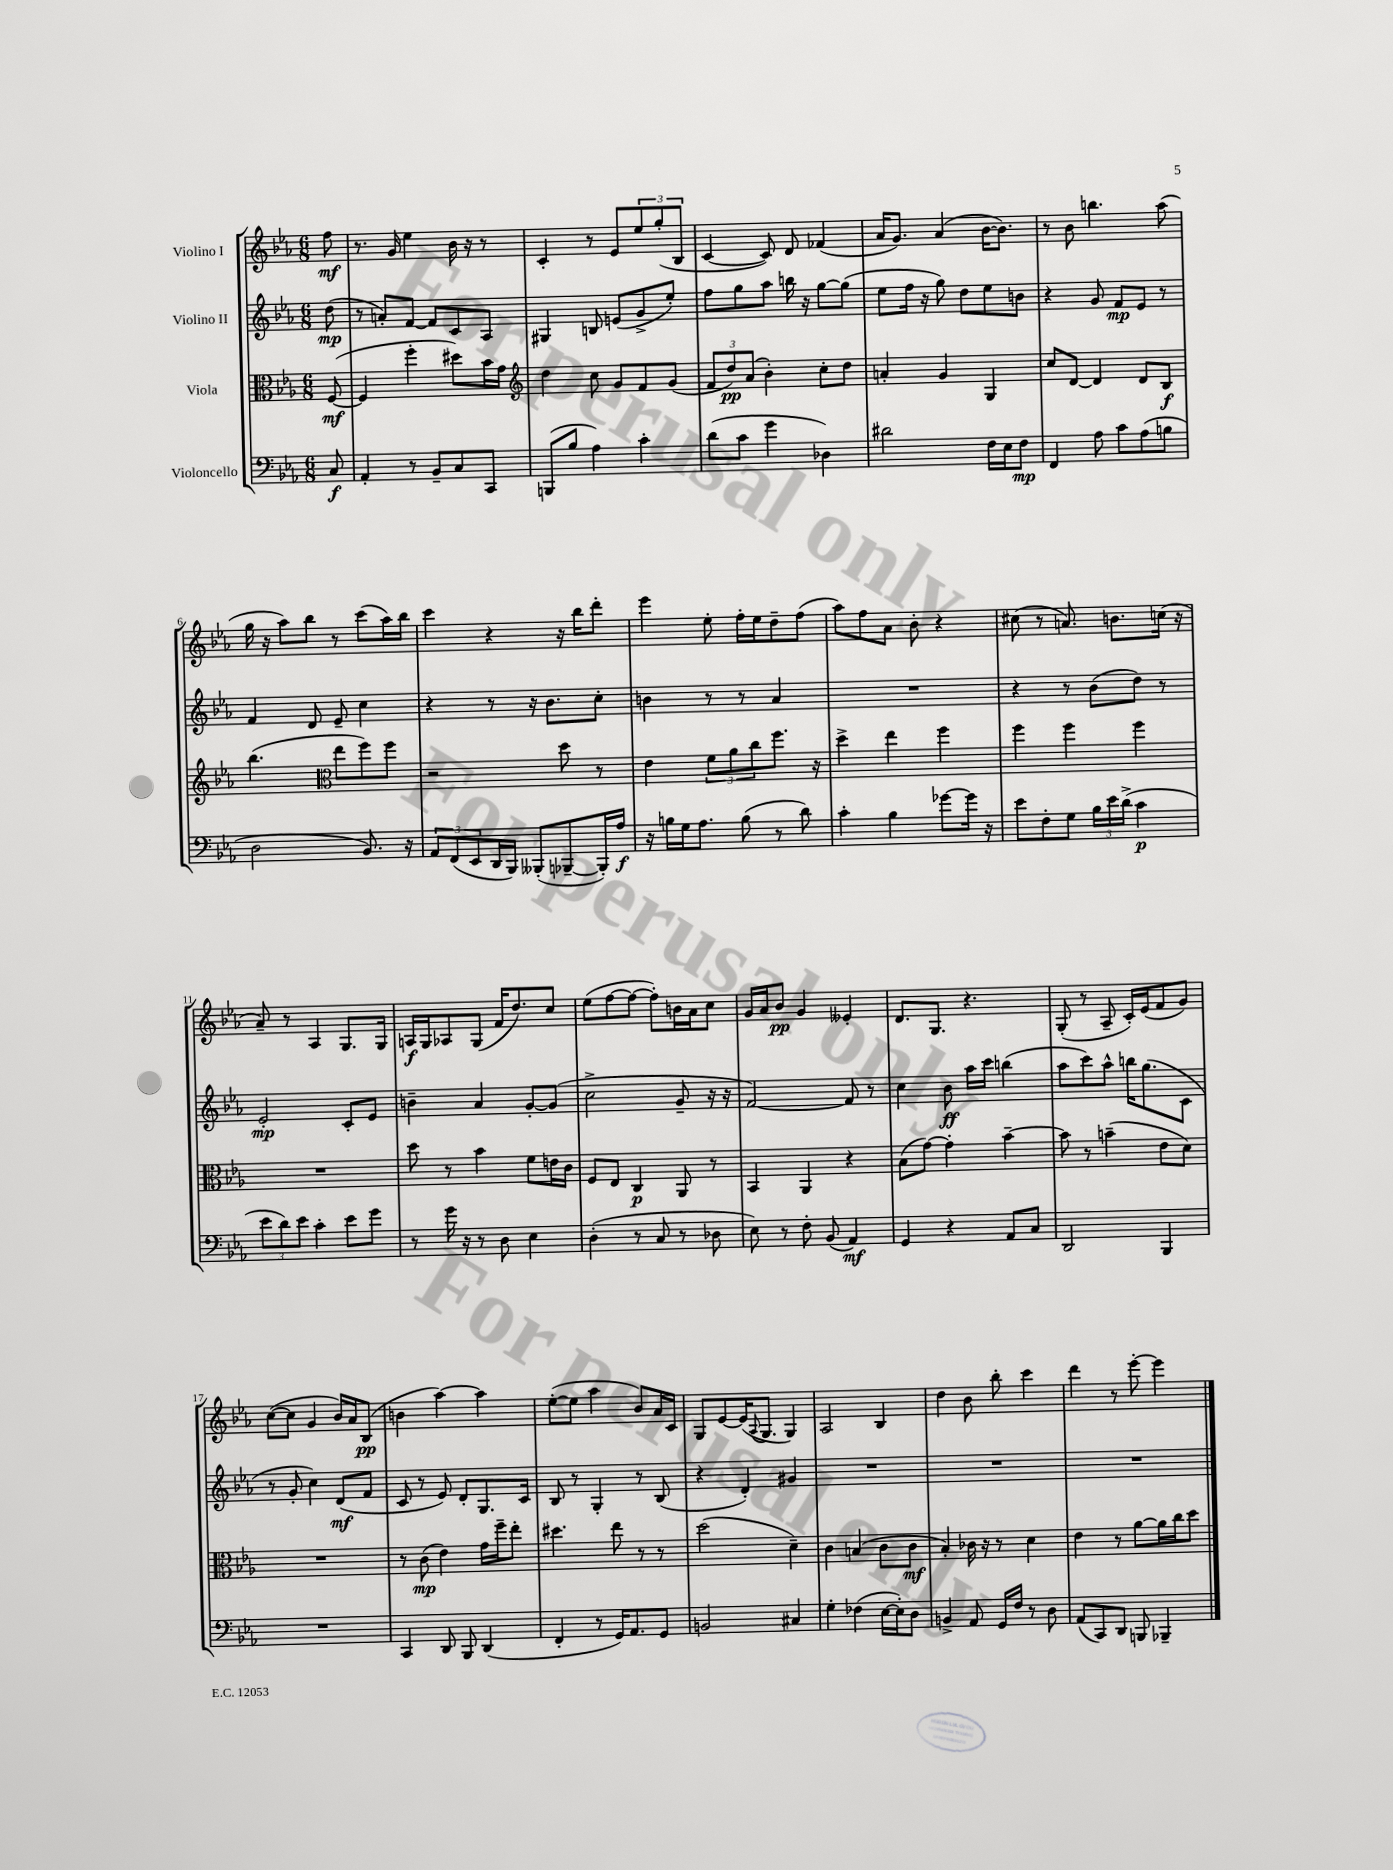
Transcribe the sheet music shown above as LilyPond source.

<<
\new StaffGroup <<
\new Staff = "s0" \with { instrumentName = "Violino I" } {
    \clef treble \key ees \major \numericTimeSignature \time 6/8 \partial 8
    f''8\mf |
    r8. g'16 ees''4 bes'16 r16 r8 |
    c'4-. r8 ees'8 \tuplet 3/2 { ees''8 g''8-.( bes8 } |
    c'4~ c'8) d'8 fes'4( |
    aes'16 g'8.) aes'4( bes'16~ bes'8.) |
    r8 bes'8 b''4. aes''8( |
    g''16 r16 aes''8) bes''8 r8 c'''8( aes''16) bes''16 |
    c'''4 r4 r16 bes''16 d'''8-. |
    ees'''4 ees''8-. f''16-. ees''16 d''8-- f''8( |
    aes''8) f''8 aes'8 bes'8-. r4 |
    cis''8( r8 a'8.) b'8. c''16( r16 |
    aes'8--) r8 aes4 g8. g16 |
    a16\f g16 aes8 g8( f'16 d''8.) c''8 |
    ees''8( f''8~ f''8~ f''8-.) b'16 aes'16 c''8 |
    g'16 aes'16 bes'8\pp g'4 eeses'4-. |
    d'8. g8. r4. |
    g8-.( r8 aes8-- c'16-.) ees'16( f'8 g'8) |
    c''8~( c''8 g'4 bes'16) aes'16 bes8\pp( |
    b'4 aes''4~) aes''4 |
    ees''8~-.( ees''8 aes''4 bes'8) aes'16 c'16 |
    g8 ees'8~ ees'16( \appoggiatura { aes8 } g8. g4) |
    aes2 bes4 |
    d''4 bes'8 bes''8-. c'''4 |
    d'''4 r8 ees'''8~-. ees'''4 \bar "|." |
}
\new Staff = "s1" \with { instrumentName = "Violino II" } {
    \clef treble \key ees \major \numericTimeSignature \time 6/8 \partial 8
    d''8\mp( |
    r8 a'8-.) f'8~ f'8 c'8 aes8 |
    gis4 b8 e'8( g'8-> ees''8-.) |
    f''8 g''8 aes''8 b''16 r16 g''8~ g''8( |
    ees''8 f''16 r16 g''8) d''8 ees''8 b'8 |
    r4 g'8 f'8\mp ees'8 r8 |
    f'4 d'8 ees'8-- c''4 |
    r4 r8 r16 bes'8. c''8-. |
    b'4 r8 r8 aes'4 |
    R2. |
    r4 r8 bes'8( d''8) r8 |
    ees'2-.\mp c'8-. ees'8 |
    b'4-- aes'4 g'8~-. g'8( |
    c''2-> g'8-- r16 r16 |
    f'2~) f'8 r8 |
    c''4 bes'8\ff aes''16 c'''16 b''4( |
    aes''8 c'''8) aes''8-^ b''16 g''8.( c'8 |
    r8 g'8-. c''4) d'8\mf( f'8 |
    c'8 r8 ees'8) d'8-. g8. c'16 |
    bes8 r8 g4-. r8 bes8( |
    r4 d'4-.) gis'4 |
    R2. |
    R2. |
    R2. \bar "|." |
}
\new Staff = "s2" \with { instrumentName = "Viola" } {
    \clef alto \key ees \major \numericTimeSignature \time 6/8 \partial 8
    f8~\mf( |
    f4 f''4-. dis''8) bes'16 g'16 |
    \clef treble d''4 c''8 g'8 f'8 g'8( |
    \tuplet 3/2 { f'8 d''8\pp) aes'8( } bes'4-.) c''8-. d''8 |
    a'4-. g'4 g4 |
    c''8 d'8~ d'4 d'8 bes8\f |
    bes''4.( \clef alto ees''8 f''8) f''8 |
    r2 d''8 r8 |
    ees'4 \tuplet 3/2 { f'8 aes'8 c''8 } f''8. r16 |
    d''4-> ees''4 f''4 |
    f''4 f''4 f''4 |
    R2. |
    d''8 r8 bes'4 f'8 e'16 c'16 |
    f8 ees8 c4\p aes,8 r8 |
    bes,4 aes,4 r4 |
    bes8( g'8~) g'4-. bes'4~-- |
    bes'8 r8 b'4--( ees'8 d'8) |
    R2. |
    r8 c'8\mp( ees'4) g'16 f''16-- ees''8-. |
    dis''4. ees''8 r8 r8 |
    d''2( d'4--) |
    c'4 b4( c'8 c'8\mf |
    bes4-.) ces'16 r16 r8 d'4 |
    ees'4 r8 aes'8~ aes'16 c''16 d''8 \bar "|." |
}
\new Staff = "s3" \with { instrumentName = "Violoncello" } {
    \clef bass \key ees \major \numericTimeSignature \time 6/8 \partial 8
    c8\f |
    aes,4-. r8 bes,8-- c8 c,8 |
    b,,8( bes8 aes4) c'4-. |
    d'8( c'8 g'4 des4) |
    dis'2 f16 ees16 f8\mp |
    f,4 aes8 c'8 aes8( b8 |
    d2 bes,8.) r16 |
    \tuplet 3/2 { aes,8 f,8( ees,8 } d,16 bes,,16) beses,,8-.( bes,,8~-- bes,,16-.) aes16\f |
    r16 b16 g16 aes8. b8( r8 d'8) |
    c'4-. bes4 ges'8~ ges'16 r16 |
    ees'8 f8-. g8 \tuplet 3/2 { bes16 ees'16 d'16->( } c'4\p |
    \tuplet 3/2 { ees'8 d'8) ees'8 } c'4-. ees'8 g'8 |
    r8 g'16 r16 r8 d8 ees4 |
    d4-.( r8 c8 r8 des8 |
    ees8) r8 f8-. bes,8( aes,4\mf) |
    g,4 r4 aes,8 c8 |
    d,2 bes,,4 |
    R2. |
    c,4 d,8 bes,,8 d,4( |
    f,4-. r8 g,16) aes,8. g,8 |
    b,2 cis4 |
    g4-. fes4( ees16~ ees16-.) d8 |
    b,4-> aes,8 g,16 f16 r8 d8 |
    aes,8( c,8) d,8 b,,8 bes,,4-- \bar "|." |
}
>>
>>
